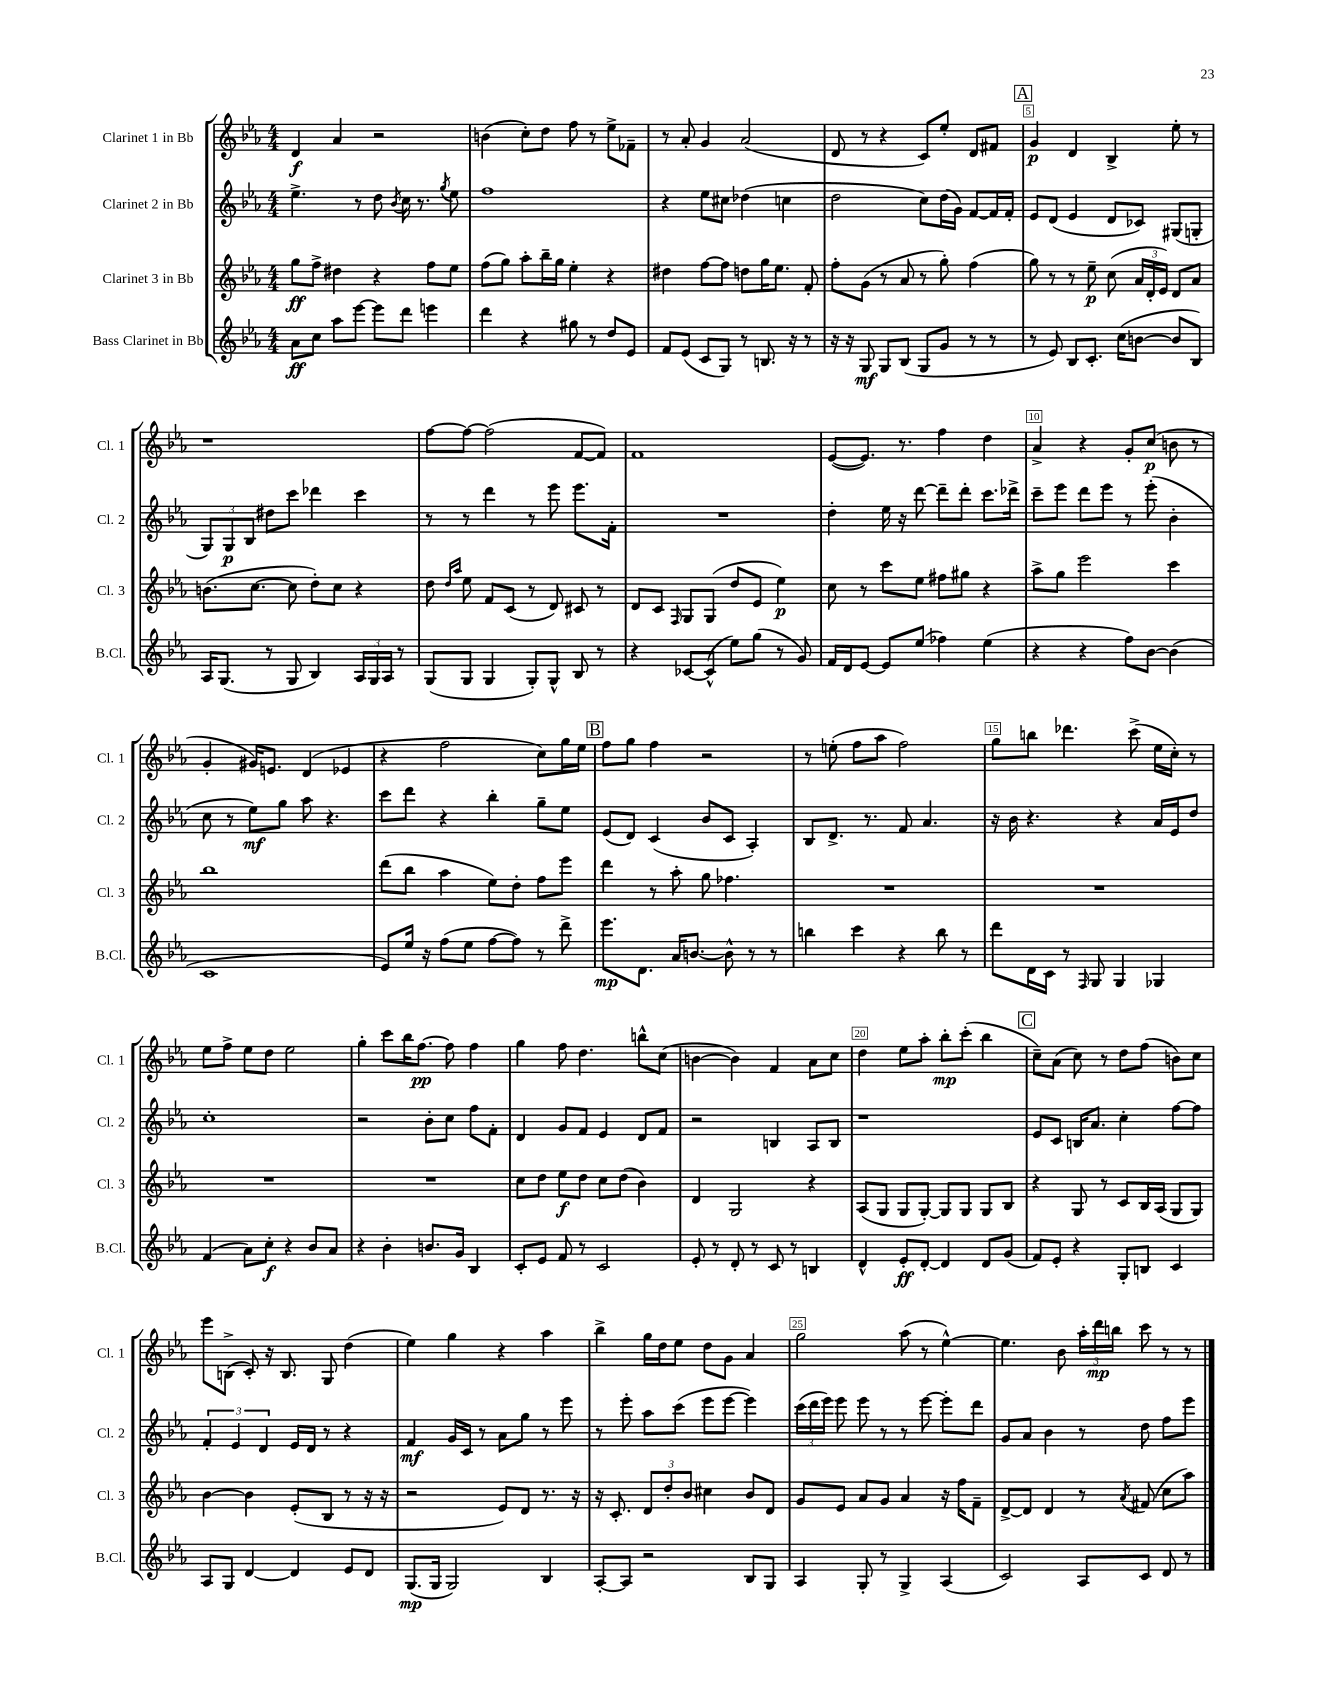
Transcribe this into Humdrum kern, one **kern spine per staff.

**kern	**kern	**kern	**kern
*staff4	*staff3	*staff2	*staff1
*clefG2	*clefG2	*clefG2	*clefG2
*k[b-e-a-]	*k[b-e-a-]	*k[b-e-a-]	*k[b-e-a-]
*M4/4	*M4/4	*M4/4	*M4/4
8a-	8gg	4.ee-^	4d
8cc	8ff^	.	.
8aa-	4dd#	.	4a-
[8eee-	.	8r	.
8eee-]	4r	8dd	2r
.	.	8qb-	.
8ddd	.	16cc	.
.	.	8.r	.
4eee	8ff	.	.
.	.	8qgg	.
.	8ee-	8ee-	.
=	=	=	=
4ddd	(8ff	1ff	(4b
.	8gg)	.	.
4r	8aa-'	.	8cc')
.	16bb-~	.	8dd
.	16gg	.	.
8gg#	4ee-'	.	8ff
8r	.	.	8r
8dd	4r	.	8ee-^
8e-	.	.	8f-~
=	=	=	=
8f	4dd#	4r	8r
(8e-	.	.	8a-'
8c	[8ff	8ee-	4g
8G)	8ff]	8cc#	.
8r	8dd	(4dd-	(2a-
8.B	16gg	.	.
.	8.ee-	.	.
.	.	4cc	.
16r	.	.	.
8r	8f'	.	.
=	=	=	=
16r	8ff'	2dd	8d
16r	.	.	.
8G	(8g	.	8r
8G	8r	.	4r
(8B-	8a-	.	.
8G	8r	8cc)	8c)
8g	8gg')	(16dd	8ee-'
.	.	16g)	.
8r	(4ff	[8f	8d
8r	.	16f]	8f#
.	.	16f'	.
=	=	=	=
8r	8gg)	8e-	4g
8e-)	8r	(8d	.
8B-	8r	4e-	4d
8.c'	8ee-~	.	.
.	(8cc	8d	4B-^
(16cc	.	.	.
[8b	24a-	8c-)	.
.	24d'	.	.
.	24e-)	.	.
8b]	8d	(8G#	8ee-'
8B-)	8a-	8G'	8r
=	=	=	=
16A-	(8.b	12G)	1r
(8.G	.	.	.
.	.	12G	.
.	.	12B-	.
.	[8.cc	.	.
8r	.	8dd#	.
8G	8cc]	8ccc	.
4B-)	8dd')	4ddd-	.
.	8cc	.	.
24A-	4r	4ccc	.
24G	.	.	.
24A-	.	.	.
8r	.	.	.
=	=	=	=
(8G	8dd	8r	[8ff
.	16qqdd	.	.
.	16qqaa-	.	.
8G	8ee-	8r	8ff_
4G	8f	4ddd	(2ff]
.	(8c	.	.
8G')	8r	8r	.
8G^^	8d)	8eee-	.
8B-	8c#	8.eee-	[8f
8r	8r	.	8f])
.	.	16f'	.
=	=	=	=
4r	8d	1r	1f
.	8c	.	.
.	16qqF	.	.
[8c-	8G	.	.
(8c-^^]	(8G	.	.
8ee-)	8dd	.	.
(8gg	8e-	.	.
8r	4ee-)	.	.
8g)	.	.	.
=	=	=	=
16f	8cc	4dd'	([8e-
16d	.	.	.
[8e-	8r	.	8.e-])
8e-]	8ccc	16ee-	.
.	.	16r	8.r
(8ee-	8ee-	[8ddd	.
4ff-)	8ff#	8ddd~]	4ff
.	8gg#	8ddd'	.
(4ee-	4r	8.ccc	4dd
.	.	16ddd-^	.
=	=	=	=
4r	8aa-^	8ccc~	4a-^
.	8gg	8eee-	.
4r	2eee-	8ddd	4r
.	.	8eee-	.
8ff)	.	8r	8g'
[8b-	.	(8eee-'	(8cc
(4b-]	4ccc	4b-'	8b
.	.	.	8r
=	=	=	=
1c	1bb-	8cc	4g'
.	.	8r	.
.	.	8ee-)	16g#)
.	.	.	8.e
.	.	8gg	.
.	.	8aa-	(4d
.	.	4.r	.
.	.	.	4e-
=	=	=	=
8e-)	(8ddd	8ccc	4r
16ee-	8bb-	8ddd	.
16r	.	.	.
(8ff	4aa-	4r	2ff
8ee-	.	.	.
[8ff	8ee-)	4bb-'	.
8ff])	8dd'	.	.
8r	8ff	8gg~	8cc)
8ddd^	8eee-	8ee-	16gg
.	.	.	16ee-
=	=	=	=
8.eee-	4ddd	(8e-	8ff
.	.	8d)	8gg
8.d	.	.	.
.	8r	(4c	4ff
16a-	8aa-'	.	.
[8.b	.	.	.
.	8gg	8b-	2r
8b^^]	4.ff-	8c	.
8r	.	4A-')	.
8r	.	.	.
=	=	=	=
4bb	1r	8B-	8r
.	.	8.d^	(8ee'
4ccc	.	.	8ff
.	.	8.r	.
.	.	.	8aa-
4r	.	8f	2ff)
.	.	4.a-	.
8bb	.	.	.
8r	.	.	.
=	=	=	=
8ddd	1r	16r	8gg
.	.	16b-	.
16d	.	4.r	8bb
16c	.	.	.
8r	.	.	4.ddd-
16qqF	.	.	.
8G	.	.	.
4G	.	4r	.
.	.	.	(8ccc^
4G-	.	16a-	16ee-
.	.	16e-	16cc')
.	.	8dd	8r
=	=	=	=
(4f	1r	1cc'	8ee-
.	.	.	8ff^
8a-)	.	.	8ee-
8cc'	.	.	8dd
4r	.	.	2ee-
8b-	.	.	.
8a-	.	.	.
=	=	=	=
4r	1r	2r	4gg'
4b-'	.	.	8ccc
.	.	.	16bb-
.	.	.	[8.ff
8.b	.	8b-'	.
.	.	8cc	8ff]
16g	.	.	.
4B-	.	8ff	4ff
.	.	8f'	.
=	=	=	=
8c'	8cc	4d	4gg
8e-	8dd	.	.
8f	8ee-	8g	8ff
8r	8dd	8f	4.dd
2c	8cc	4e-	.
.	(8dd	.	.
.	4b-)	8d	8bb^^
.	.	8f	(8cc
=	=	=	=
8e-'	4d	2r	[4b
8r	.	.	.
8d'	2G	.	4b])
8r	.	.	.
8c	.	4B	4f
8r	.	.	.
4B	4r	8A-	8a-
.	.	8B	8cc
=	=	=	=
4d^^	(8A-	1r	4dd
.	8G	.	.
8e-'	8G	.	8ee-
[8d'	[8G')	.	8aa-'
4d]	8G]	.	8bb-'
.	8G	.	(8ccc'
8d	8G	.	4bb-
(8g	8B-	.	.
=	=	=	=
8f)	4r	8e-	8cc~)
8e-'	.	8c	(8a-
4r	8G	16B	8cc)
.	.	8.a-	.
.	8r	.	8r
8G'	8c	4cc'	8dd
8B	16B-	.	(8ff
.	(16A-	.	.
4c	8G	[8ff	8b)
.	8G)	8ff]	8cc
=	=	=	=
8A-	[4b-	6f'	8eee-
8G	.	.	(8B^
.	.	6e-	.
[4d	4b-]	.	8c')
.	.	6d	.
.	.	.	16r
.	.	.	8.B
4d]	(8e-'	16e-	.
.	.	16d	.
.	8B-	8r	8G
8e-	8r	4r	(4dd
8d	16r	.	.
.	16r	.	.
=	=	=	=
(8.G	2r	4f	4ee-)
16G	.	.	.
2G)	.	16g	4gg
.	.	16c	.
.	.	8r	.
.	8e-)	8a-	4r
.	8d	8gg	.
4B-	8.r	8r	4aa-
.	.	8eee-	.
.	16r	.	.
=	=	=	=
[8A-'	16r	8r	4bb-^
.	8.c'	.	.
8A-]	.	8eee-'	.
2r	12d	8aa-	16gg
.	.	.	16dd
.	12dd'	.	.
.	.	(8ccc	8ee-
.	12b-	.	.
.	4cc#	8eee-	8dd
.	.	[8eee-	8g
8B-	8b-	4eee-])	4a-
8G	8d	.	.
=	=	=	=
4A-	8g	(24ccc	2gg
.	.	24ddd	.
.	.	24eee-)	.
.	8e-	8eee-	.
8G'	8a-	8eee-	.
8r	8g	8r	.
4G^	4a-	8r	(8aa-
.	.	[8eee-	8r
(4A-	16r	8eee-']	[4ee-^^)
.	16ff	.	.
.	8f~	8ddd	.
=	=	=	=
2c)	[8d^	8g	4.ee-]
.	8d]	8a-	.
.	4d	4b-	.
.	.	.	8b-
8A-	8r	8r	24aa-'
.	.	.	24ddd
.	.	.	24bb
.	8qa-	.	.
8c	(8f#	8dd	8ccc
8d	8cc	8ff	8r
8r	8aa-)	8eee-	8r
==	==	==	==
*-	*-	*-	*-
